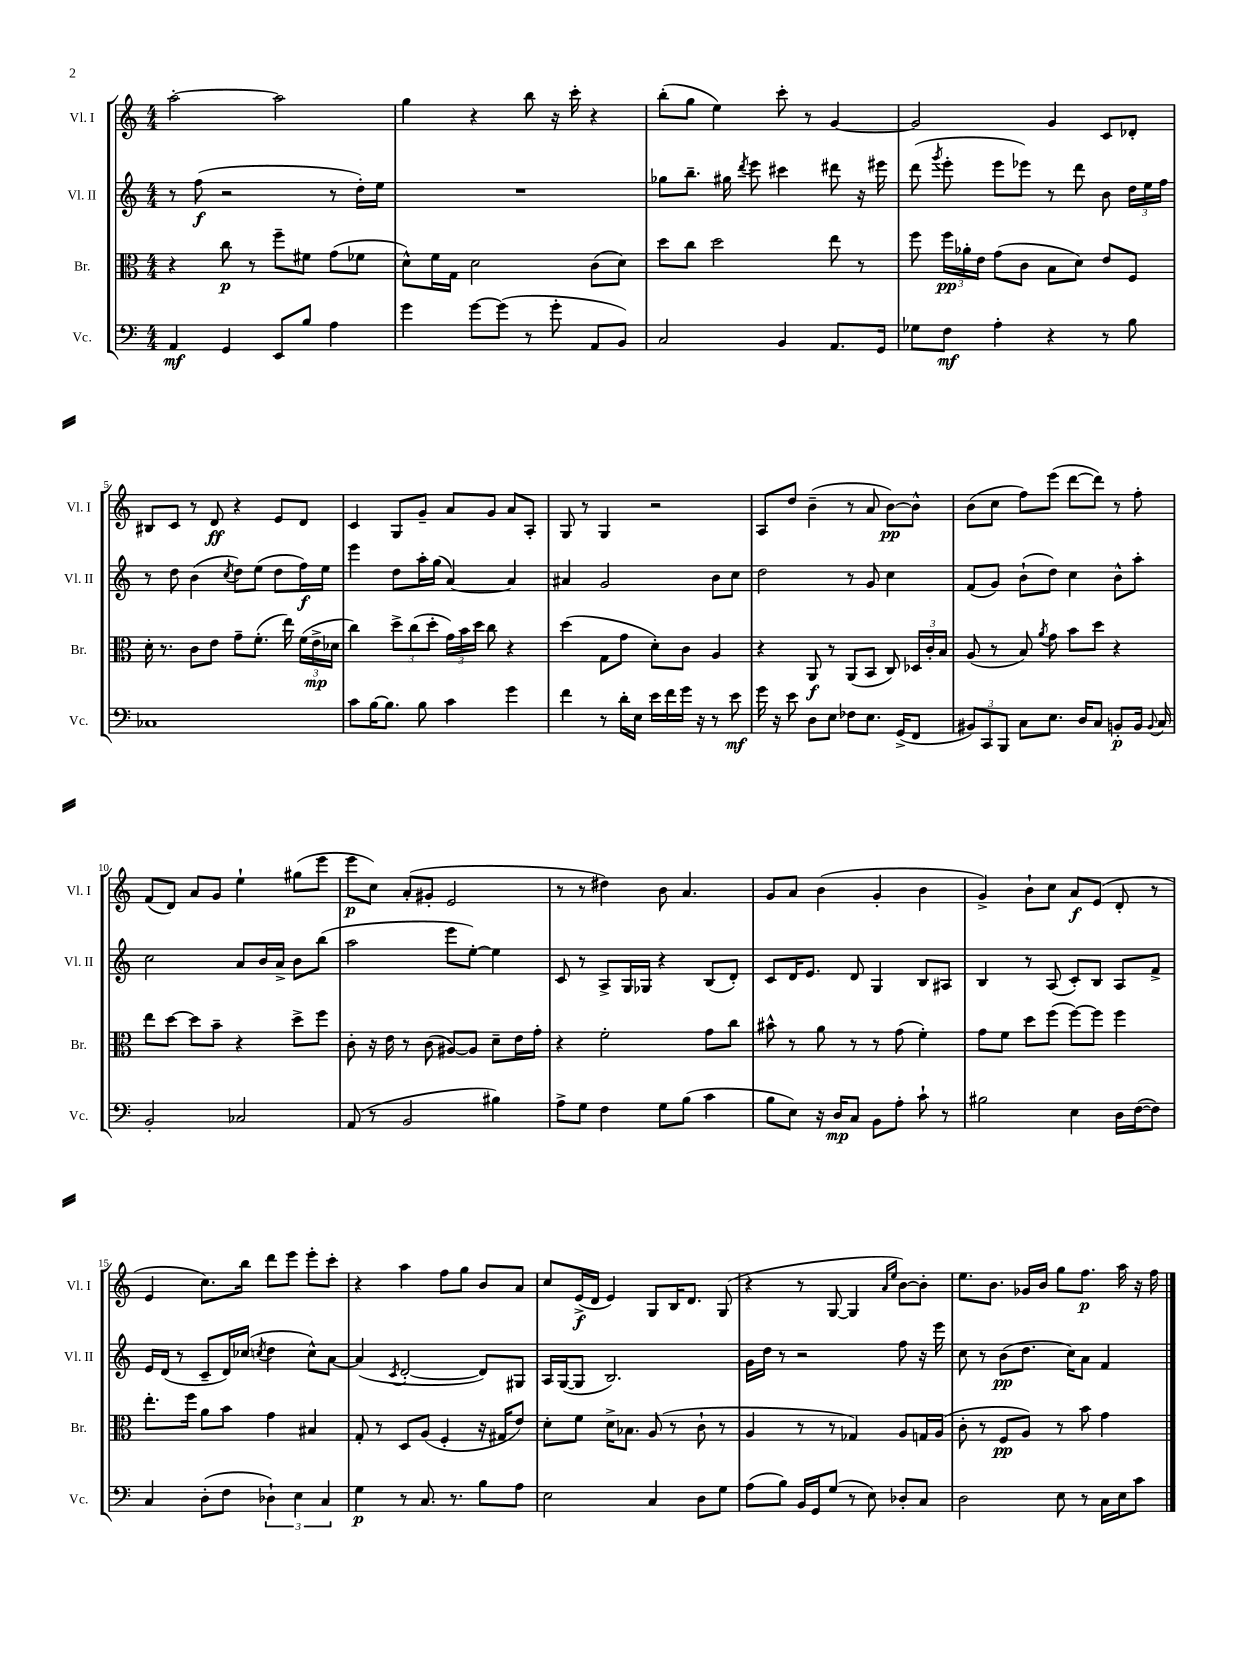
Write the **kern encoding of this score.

**kern	**kern	**kern	**kern
*staff4	*staff3	*staff2	*staff1
*clefF4	*clefC3	*clefG2	*clefG2
*k[]	*k[]	*k[]	*k[]
*M4/4	*M4/4	*M4/4	*M4/4
4AA	4r	8r	[2aa'
.	.	(8ff	.
4GG	8cc	2r	.
.	8r	.	.
8EE	8ff~	.	2aa]
8B	8f#	.	.
4A	(8g	8r	.
.	8f-	16dd')	.
.	.	16ee	.
=	=	=	=
4g	8d^^)	1r	4gg
.	16f	.	.
.	16G	.	.
[8g	2d	.	4r
(8g]	.	.	.
8r	.	.	8bb
8g'	.	.	16r
.	.	.	16ccc'
8AA	(8c	.	4r
8BB)	8d)	.	.
=	=	=	=
2C	8dd	8gg-	(8bb'
.	8cc	8.bb~	8gg
.	2dd	.	4ee)
.	.	16gg#	.
.	.	8qddd	.
.	.	8eee	.
4BB	.	4ccc#	8ccc'
.	.	.	8r
8.AA	8ee	8ddd#	[4g
.	8r	16r	.
16GG	.	16eee#	.
=	=	=	=
8G-	8ff	(8ddd	2g]
.	.	8qggg	.
8F	24ff	8eee'	.
.	24a-'	.	.
.	24e	.	.
4A'	(8g	8eee	.
.	8c	8eee-)	.
4r	8B	8r	4g
.	8d)	8ddd	.
8r	8e	8b	8c
8B	8F	24dd	8d-'
.	.	24ee	.
.	.	24ff	.
=	=	=	=
1C-	16d'	8r	8B#
.	8.r	.	.
.	.	8dd	8c
.	8c	(4b	8r
.	8e	.	8d
.	.	8qcc	.
.	8g~	8dd)	4r
.	(8.f'	(8ee	.
.	.	8dd	8e
.	16ee)	.	.
.	(24f	16ff)	8d
.	24e^	.	.
.	.	16ee	.
.	24d-	.	.
=	=	=	=
8c	4cc)	4eee	4c
[16B	.	.	.
8.B]	.	.	.
.	12dd^	8dd	8G
.	(12cc	.	.
8B	.	16aa'	8g~
.	12dd'	.	.
.	.	(16gg	.
4c	24g)	[4a)	8a
.	24b	.	.
.	24dd	.	.
.	8cc	.	8g
4g	4r	4a]	8a
.	.	.	8A'
=	=	=	=
4f	(4dd	4a#	8G
.	.	.	8r
8r	8G	2g	4G
16d'	8g	.	.
16E	.	.	.
16e	8d')	.	2r
16f	.	.	.
16g	8c	.	.
16r	.	.	.
8r	4A	8b	.
8e	.	8cc	.
=	=	=	=
16g	4r	2dd	8A
16r	.	.	.
8e	.	.	8dd
8D	8AA	.	(4b~
8E	8r	.	.
8F-	(8AA	8r	8r
8.E	8BB	8g	8a
.	8C)	4cc	[8b)
(16GG^	.	.	.
8FF	24D-	.	8b^^]
.	24c'	.	.
.	24B	.	.
=	=	=	=
12BB#)	(8A	(8f	(8b
12CC	.	.	.
.	8r	8g)	8cc
12BBB	.	.	.
8C	8B)	(8b`	8ff)
.	8qa	.	.
8.E	8g	8dd)	(8eee
.	8b	4cc	[8ddd
16D	.	.	.
8C	8dd	.	8ddd])
8BB'	4r	8b^^	8r
16BB	.	8aa'	8ff'
8qqBB	.	.	.
16C	.	.	.
=	=	=	=
2BB'	8ee	2cc	(8f
.	[8dd	.	8d)
.	8dd]	.	8a
.	8b~	.	8g
2C-	4r	8a	4ee`
.	.	16b	.
.	.	16a^	.
.	8dd^	8b	(8gg#
.	8ff	(8bb	8eee
=	=	=	=
(8AA	8c'	2aa	8eee
8r	16r	.	8cc)
.	16e	.	.
2BB	8r	.	(8a'
.	(8c	.	8g#'
.	[8A#)	8eee	2e
.	8A#]	[8ee')	.
4B#)	8d~	4ee]	.
.	16e	.	.
.	16g'	.	.
=	=	=	=
8A^	4r	8c	8r
8G	.	8r	8r
4F	2f'	8A^	4dd#)
.	.	16G	.
.	.	16G-	.
8G	.	4r	8b
(8B	.	.	4.a
4c	8g	(8B	.
.	8cc	8d')	.
=	=	=	=
8B	8b#^^	8c	8g
8E)	8r	16d	8a
.	.	8.e	.
16r	8a	.	(4b
16D	.	.	.
8C	8r	8d	.
8BB	8r	4G	4g'
8A'	(8g	.	.
8c`	4f')	8B	4b
8r	.	8A#	.
=	=	=	=
2B#	8g	4B	4g^)
.	8f	.	.
.	8dd	8r	8b`
.	(8ff	(8A	8cc
4E	[8ff)	8c')	8a
.	8ff]	8B	(8e
16D	4ff	8A	8d'
([16F	.	.	.
8F])	.	8f^	8r
=	=	=	=
4C	8.ee'	16e	4e
.	.	(16d	.
.	.	8r	.
.	16ff	.	.
(8D'	8a	8c~	8.cc)
8F	8b	16d)	.
.	.	(16cc-	16bb
.	.	8qcc	.
6D-`)	4g	4dd	8ddd
.	.	.	8eee
6E	.	.	.
.	4B#	8cc^^)	8eee'
6C	.	.	.
.	.	[8a	8ccc'
=	=	=	=
4G	8G'	(4a]	4r
.	8r	.	.
.	.	8qc	.
8r	8D	[2d'	4aa
8.C	(8A	.	.
.	4F'	.	8ff
8.r	.	.	.
.	.	.	8gg
8B	16r	8d])	8b
.	16G#	.	.
8A	8e)	8G#	8a
=	=	=	=
2E	8d'	16A	8cc
.	.	([16G	.
.	8f	8G]	(16e^
.	.	.	16d
.	16d^	2.B)	4e)
.	8.B-	.	.
4C	(8A	.	8G
.	8r	.	16B
.	.	.	8.d
8D	8c`	.	.
8G	8r	.	(8G
=	=	=	=
(8A	4A	16g	4r
.	.	16dd	.
8B)	.	8r	.
16BB	8r	2r	8r
16GG	.	.	.
(8G	8r	.	[8G
8r	4G-)	.	4G]
8E)	.	.	.
.	.	.	16qqa
.	.	.	16qqee
8D-'	8A	8ff	[8b)
8C	16G	16r	8b']
.	(16A	16eee	.
=	=	=	=
2D	8c'	8cc	8.ee
.	8r	8r	.
.	.	.	8.b
.	8F	(8b	.
.	8A)	8.dd	16g-
.	.	.	16b
8E	8r	.	8gg
.	.	16cc)	.
8r	8b	8a	8.ff
16C	4g	4f	.
16E	.	.	16aa
8c	.	.	16r
.	.	.	16ff
==	==	==	==
*-	*-	*-	*-
